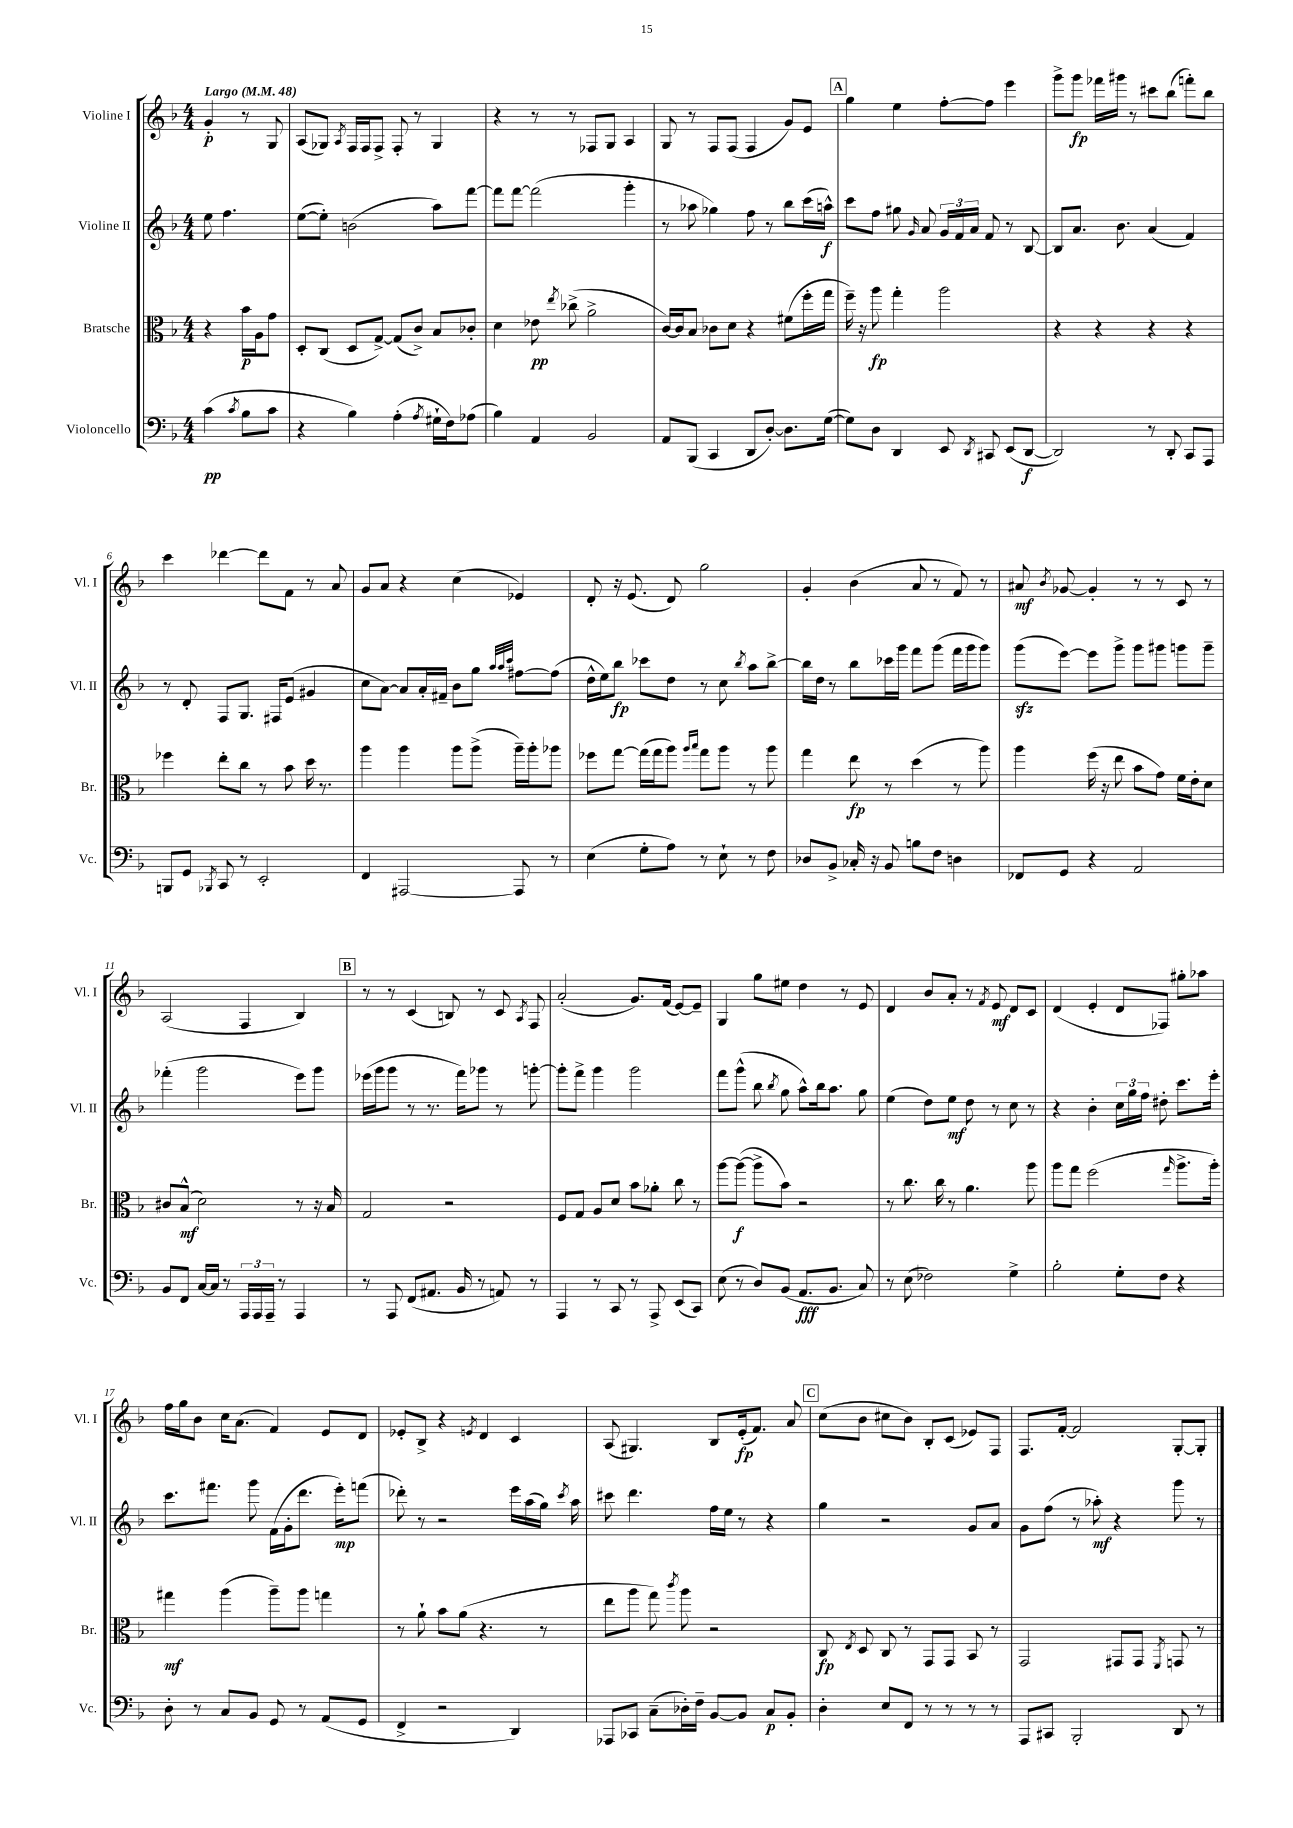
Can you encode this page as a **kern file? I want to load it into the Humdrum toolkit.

**kern	**kern	**kern	**kern
*staff4	*staff3	*staff2	*staff1
*clefF4	*clefC3	*clefG2	*clefG2
*k[b-]	*k[b-]	*k[b-]	*k[b-]
*M4/4	*M4/4	*M4/4	*M4/4
*MM48	*MM48	*MM48	*MM48
(4c	4r	8ee	4g'
.	.	4.ff	.
8qc	.	.	.
8B-	16b-	.	8r
.	16A	.	.
8c	8g	.	8G
=	=	=	=
4r	8D'	([8ee	(8A
.	(8C	8ee'])	8G-)
.	.	.	8qA
4B-)	8D	(2b	16F
.	.	.	16F
.	[8G^)	.	8F^
(4A'	(8G]	.	8F'
.	8c^)	.	8r
8qA	.	.	.
16G#`	8B-	8aa)	4G-
16F)	.	.	.
(8A-	8c-'	[8fff	.
=	=	=	=
4B-)	4d	8fff]	4r
.	.	[8fff	.
4AA	8e-	(2fff]	8r
.	8qee	.	.
.	(8cc-^	.	8r
2BB-	2a^	.	8F-
.	.	.	8G
.	.	4ggg'	4A
=	=	=	=
8AA	[16c)	8r	8G
.	16c]	.	.
(8BBB-	8B-	8aa-	8r
4CC	8c-	4gg-)	8F
.	8d	.	(8F
8DD	4r	8ff	4F
[8D')	.	8r	.
8.D]	(8f#	8bb-	8g)
.	16ff'	(16ccc	8e
([16G	16gg	16aa^^)	.
=	=	=	=
8G])	16ff~)	8ccc	4gg
.	16r	.	.
8D	8aa	8ff	.
4DD	4gg'	8gg#	4ee
.	.	16qqg	.
.	.	8a	.
8EE	2aa	24g	[8ff'
.	.	24f	.
.	.	24a	.
8qDD	.	.	.
8CC#	.	8f	8ff]
(8EE	.	8r	4eee
[8DD	.	[8B-	.
=	=	=	=
2DD])	4r	8B-]	8ggg^
.	.	8.a	8ggg
.	4r	.	16fff-
.	.	8.b-	16ggg#
.	.	.	8r
8r	4r	(4a	8ccc#
8DD'	.	.	(8bb-
8CC	4r	4f)	8fff')
8AAA	.	.	8bb-
=	=	=	=
8BBB	4ff-	8r	4ccc
8GG	.	8d'	.
8qBBB-	.	.	.
8CC	8ee'	8F	[4ddd-
8r	8cc	8.G	.
2EE'	8r	.	8ddd-]
.	.	16F#	.
.	8b-	(8e	8f
.	16dd	4g#	8r
.	8.r	.	.
.	.	.	8a
=	=	=	=
4FF	4aa	8cc	8g
.	.	[8a)	8a
[2AAA#	4aa	8a]	4r
.	.	16a'	.
.	.	16f#~	.
.	8aa	8b-	(4cc
.	(8aa^	8gg	.
.	.	32qqaa	.
.	.	32qqaa	.
.	.	32qqccc	.
8AAA#]	16aa~)	[8ff#	4e-)
.	16aa'	.	.
8r	8aa-	(8ff#]	.
=	=	=	=
(4E	8ff-	16dd^^	8d'
.	.	16ee)	.
.	[8gg	8bb-	16r
.	.	.	(8.e
8G'	(16gg]	8ccc-	.
.	16gg	.	.
8A)	8aa)	8dd	8d)
.	16qqaa	.	.
.	16qqbb-	.	.
8r	8gg	8r	2gg
8E`	8aa	8cc	.
.	.	8qbb-	.
8r	8r	8aa	.
8F	8aa	[8bb-^	.
=	=	=	=
8D-	4gg	16bb-]	4g'
.	.	16dd	.
8BB-^	.	8r	.
16C-'	8ee	8bb-	(4b-
16r	.	.	.
8BB-	8r	16ccc-	.
.	.	16ggg	.
8B	(4dd	8fff	8a
8F	.	(8ggg	8r
4D	8r	16fff	8f)
.	.	16ggg	.
.	8aa)	8ggg)	8r
=	=	=	=
8FF-	4aa	(8ggg	8a#
.	.	.	8qb-
8GG	.	[8eee)	[8g-
4r	(16ff	8eee]	4g-']
.	16r	.	.
.	8ee	8ggg^	.
2AA	8b-	8ggg	8r
.	8g)	8ggg#	8r
.	16f	8ggg	8c
.	16e'	.	.
.	8d	8ggg~	8r
=	=	=	=
8BB-	8c#	(4fff-'	(2A
8FF	(8B-^^	.	.
[16C	2d)	2ggg	.
16C]	.	.	.
8r	.	.	.
24AAA	.	.	4F
24AAA	.	.	.
24AAA~	.	.	.
8r	.	.	.
4AAA	8r	8eee)	4B-)
.	16r	8ggg	.
.	16B-	.	.
=	=	=	=
8r	2G	(16eee-	8r
.	.	16ggg	.
8AAA	.	8ggg	8r
(8FF	.	8r	(4c
8.AA#	.	8.r	.
.	2r	.	8B)
16BB-	.	16fff)	.
8r	.	8ggg-	8r
8AA)	.	8r	8c
.	.	.	8qA
8r	.	[8ggg'	8F
=	=	=	=
4AAA	8F	8ggg']	(2a'
.	8G	8fff^	.
8r	8A	4ggg	.
8CC	8d	.	.
8r	8b-	2ggg	8.g)
8AAA^	8a-'	.	.
.	.	.	(16f
(8EE	8cc	.	[8e)
8CC)	8r	.	8e~]
=	=	=	=
(8E	[8aa	8fff	4G
8r	(8aa_	(8ggg^^	.
8D)	8aa^]	8bb-	8gg
.	.	8qbb-	.
(8BB-	8b-)	8gg	8ee#
8.AA	2r	8aa^^)	4dd
.	.	16bb-	.
8.BB-	.	8.aa	.
.	.	.	8r
8C)	.	8gg	8e
=	=	=	=
8r	8r	(4ee	4d
(8E	8.cc	.	.
2F-)	.	8dd)	8b-
.	16cc	.	.
.	8r	8ee	8a'
.	4.a	8dd	8r
.	.	.	8qf
.	.	8r	8e
4G^	.	8cc	8d
.	8aa	8r	8c
=	=	=	=
2B-'	8aa	4r	(4d
.	8gg	.	.
.	(2ff	4b-'	4e'
8G'	.	24cc	8d
.	.	24gg	.
.	.	24ff	.
8F	.	8dd#'	8F-)
.	16qqgg	.	.
4r	8.aa^	8.ccc	8gg#'
.	.	.	8aa-
.	16aa')	16eee'	.
=	=	=	=
8D'	4gg#	8.ccc	16ff
.	.	.	16gg
8r	.	.	8b-
.	.	8.fff#	.
8C	(4aa	.	16cc
.	.	.	(8.a
8BB-	.	8ggg	.
8GG	8aa~)	(16f	4f)
.	.	16g'	.
8r	8aa	8.ddd	.
(8AA	4gg	.	8e
.	.	16eee')	.
8GG	.	(8fff	8d
=	=	=	=
4FF^	8r	8ddd-')	8e-'
.	8a`	8r	8B-^
2r	8b-	2r	4r
.	(8a	.	.
.	.	.	8qe
.	4.r	.	4d
4DD)	.	16eee	4c
.	.	(16aa	.
.	8r	16gg)	.
.	.	8qccc	.
.	.	16aa	.
=	=	=	=
8AAA-	8ee	8ccc#	(8A
8CC-	8aa	4.ddd	4.G#)
(8C~	8gg)	.	.
.	8qccc	.	.
16D-')	8aa	.	.
16F~	.	.	.
[8BB-	2r	16ff	8B-
.	.	16ee	.
8BB-]	.	8r	(16e'
.	.	.	8.f)
8C	.	4r	.
8BB-'	.	.	8a
=	=	=	=
4D'	8C	4gg	(8cc
.	8qE	.	.
.	8D	.	8b-
8E	8C	2r	8cc#
8FF	8r	.	8b-)
8r	8GG	.	8B-'
8r	8GG	.	(8c
8r	8BB-	8g	8e-)
8r	8r	8a	8F
=	=	=	=
8AAA	2GG	8g	8.F
8CC#	.	(8ff	.
.	.	.	[16f'
2BBB-'	.	8r	2f]
.	.	8aa-')	.
.	8GG#	4r	.
.	8GG#	.	.
.	8qFF	.	.
8DD	8GG	8ggg	[8G'
8r	8r	8r	8G']
==	==	==	==
*-	*-	*-	*-
